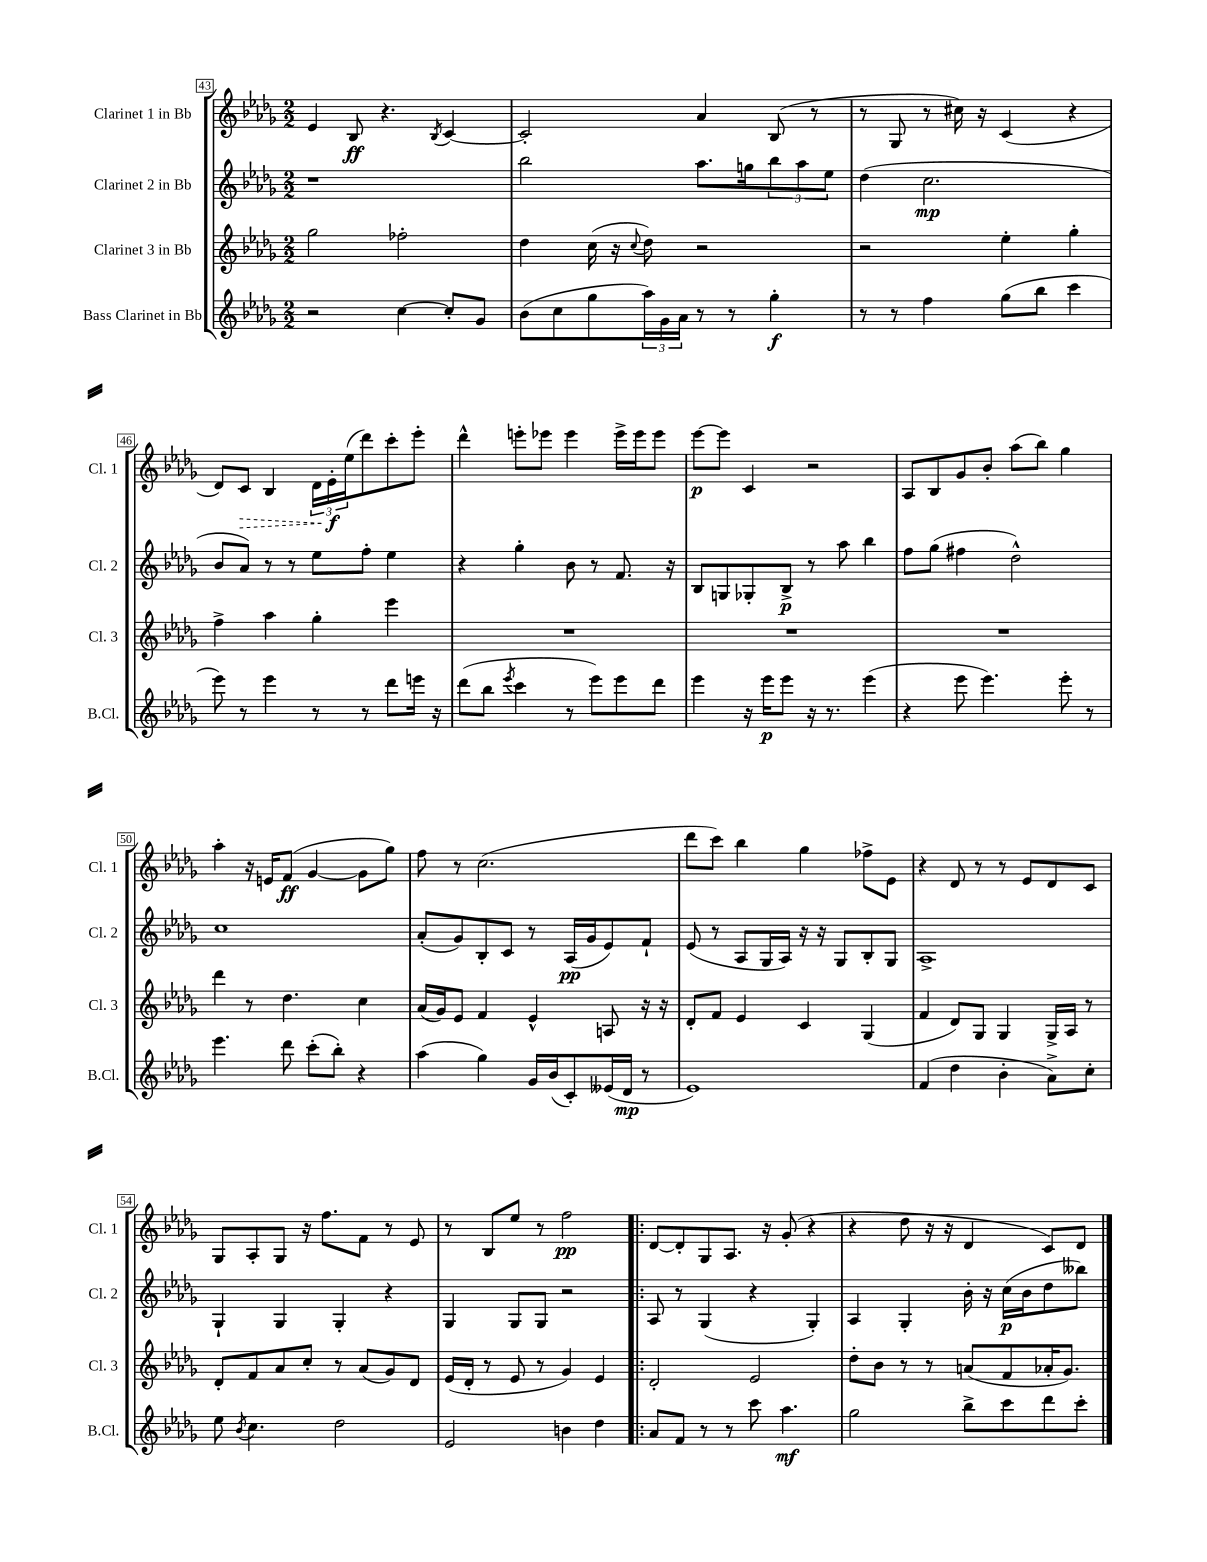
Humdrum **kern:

**kern	**kern	**kern	**kern
*staff4	*staff3	*staff2	*staff1
*clefG2	*clefG2	*clefG2	*clefG2
*k[b-e-a-d-g-]	*k[b-e-a-d-g-]	*k[b-e-a-d-g-]	*k[b-e-a-d-g-]
*M2/2	*M2/2	*M2/2	*M2/2
2r	2gg-	1r	4e-
.	.	.	8B-
.	.	.	4.r
[4cc	2ff-'	.	.
.	.	.	8qB-
8cc']	.	.	[4c
8g-	.	.	.
=	=	=	=
(8b-	4dd-	2bb-	2c']
8cc	.	.	.
8gg-	(16cc	.	.
.	16r	.	.
.	8qqcc	.	.
24aa-)	8dd-)	.	.
24g-	.	.	.
24a-	.	.	.
8r	2r	8.aa-	4a-
8r	.	.	.
.	.	16gg	.
4gg-'	.	12bb-	(8B-
.	.	12aa-	.
.	.	.	8r
.	.	12ee-	.
=	=	=	=
8r	2r	(4dd-	8r
8r	.	.	8G-
4ff	.	2.cc	8r
.	.	.	16cc#)
.	.	.	16r
(8gg-	4ee-'	.	(4c
8bb-	.	.	.
4ccc	4gg-'	.	4r
=	=	=	=
8eee-)	4ff^	8b-	8d-)
8r	.	8a-)	8c
4eee-	4aa-	8r	4B-
.	.	8r	.
8r	4gg-'	8ee-	24d-
.	.	.	24e-'
.	.	.	(24ee-
8r	.	8ff'	8ddd-)
8ddd-	4eee-	4ee-	8ccc'
16eee	.	.	8eee-'
16r	.	.	.
=	=	=	=
(8ddd-	1r	4r	4ddd-^^
8bb-	.	.	.
8qeee-	.	.	.
4ccc	.	4gg-'	8eee'
.	.	.	8eee-
8r	.	8b-	4eee-
8eee-)	.	8r	.
8eee-	.	8.f	16eee-^
.	.	.	16eee-
8ddd-	.	.	8eee-
.	.	16r	.
=	=	=	=
4eee-	1r	8B-	[8eee-
.	.	8G	8eee-]
16r	.	8G-'	4c
16eee-	.	.	.
8eee-	.	8B-^	.
16r	.	8r	2r
8.r	.	.	.
.	.	8aa-	.
(4eee-	.	4bb-	.
=	=	=	=
4r	1r	8ff	8A-
.	.	(8gg-	8B-
8eee-	.	4ff#	8g-
4.eee-)	.	.	8b-'
.	.	2dd-^^)	(8aa-
.	.	.	8bb-)
8eee-'	.	.	4gg-
8r	.	.	.
=	=	=	=
4.eee-	4ddd-	1cc	4aa-'
.	8r	.	16r
.	.	.	16e
8ddd-	4.dd-	.	(8f
(8ccc'	.	.	[4g-
8bb-')	.	.	.
4r	4cc	.	8g-]
.	.	.	8gg-)
=	=	=	=
(4aa-	(16a-	(8a-'	8ff
.	16g-)	.	.
.	8e-	8g-)	8r
4gg-)	4f	8B-'	(2.cc
.	.	8c	.
16g-	4e-^^	8r	.
(16b-	.	.	.
8c')	.	(16A-	.
.	.	16g-	.
(16e--	8A	8e-)	.
16d-	.	.	.
8r	16r	8f`	.
.	16r	.	.
=	=	=	=
1e-)	8d-'	(8e-	8ddd-
.	8f	8r	8ccc)
.	4e-	8A-	4bb-
.	.	16G-	.
.	.	16A-)	.
.	4c	16r	4gg-
.	.	16r	.
.	.	8G-	.
.	(4G-	8B-'	8ff-^
.	.	8G-	8e-
=	=	=	=
(4f	4f	1A-^	4r
4dd-	8d-)	.	8d-
.	8G-	.	8r
4b-'	4G-	.	8r
.	.	.	8e-
8a-^)	16G-^	.	8d-
.	16A-	.	.
8cc'	8r	.	8c
=	=	=	=
8ee-	8d-'	4G-`	8G-
8qb-	.	.	.
4.cc	8f	.	8A-'
.	8a-	4G-	8G-
.	8cc'	.	16r
.	.	.	8.ff
2dd-	8r	4G-'	.
.	(8a-	.	8f
.	8g-)	4r	8r
.	8d-	.	8e-
=	=	=	=
2e-	(16e-	4G-	8r
.	16d-'	.	.
.	8r	.	8B-
.	8e-	8G-	8ee-
.	8r	8G-	8r
4b	4g-)	2r	2ff
4dd-	4e-	.	.
=!|:	=!|:	=!|:	=!|:
8a-	2d-'	8A-	[8d-
8f	.	8r	8d-']
8r	.	(4G-	8G-
8r	.	.	8.A-
8ccc	2e-	4r	.
.	.	.	16r
4.aa-	.	.	(8g-'
.	.	4G-')	4r
=	=	=	=
2gg-	8dd-'	4A-	4r
.	8b-	.	.
.	8r	4G-'	8dd-
.	8r	.	16r
.	.	.	16r
8bb-^	(8a	16b-'	4d-
.	.	16r	.
8ccc	8f	(16cc	.
.	.	16b-	.
8ddd-	16a-'	8dd-	8c)
.	8.g-)	.	.
8ccc'	.	8bb--)	8d-
==	==	==	==
*-	*-	*-	*-
